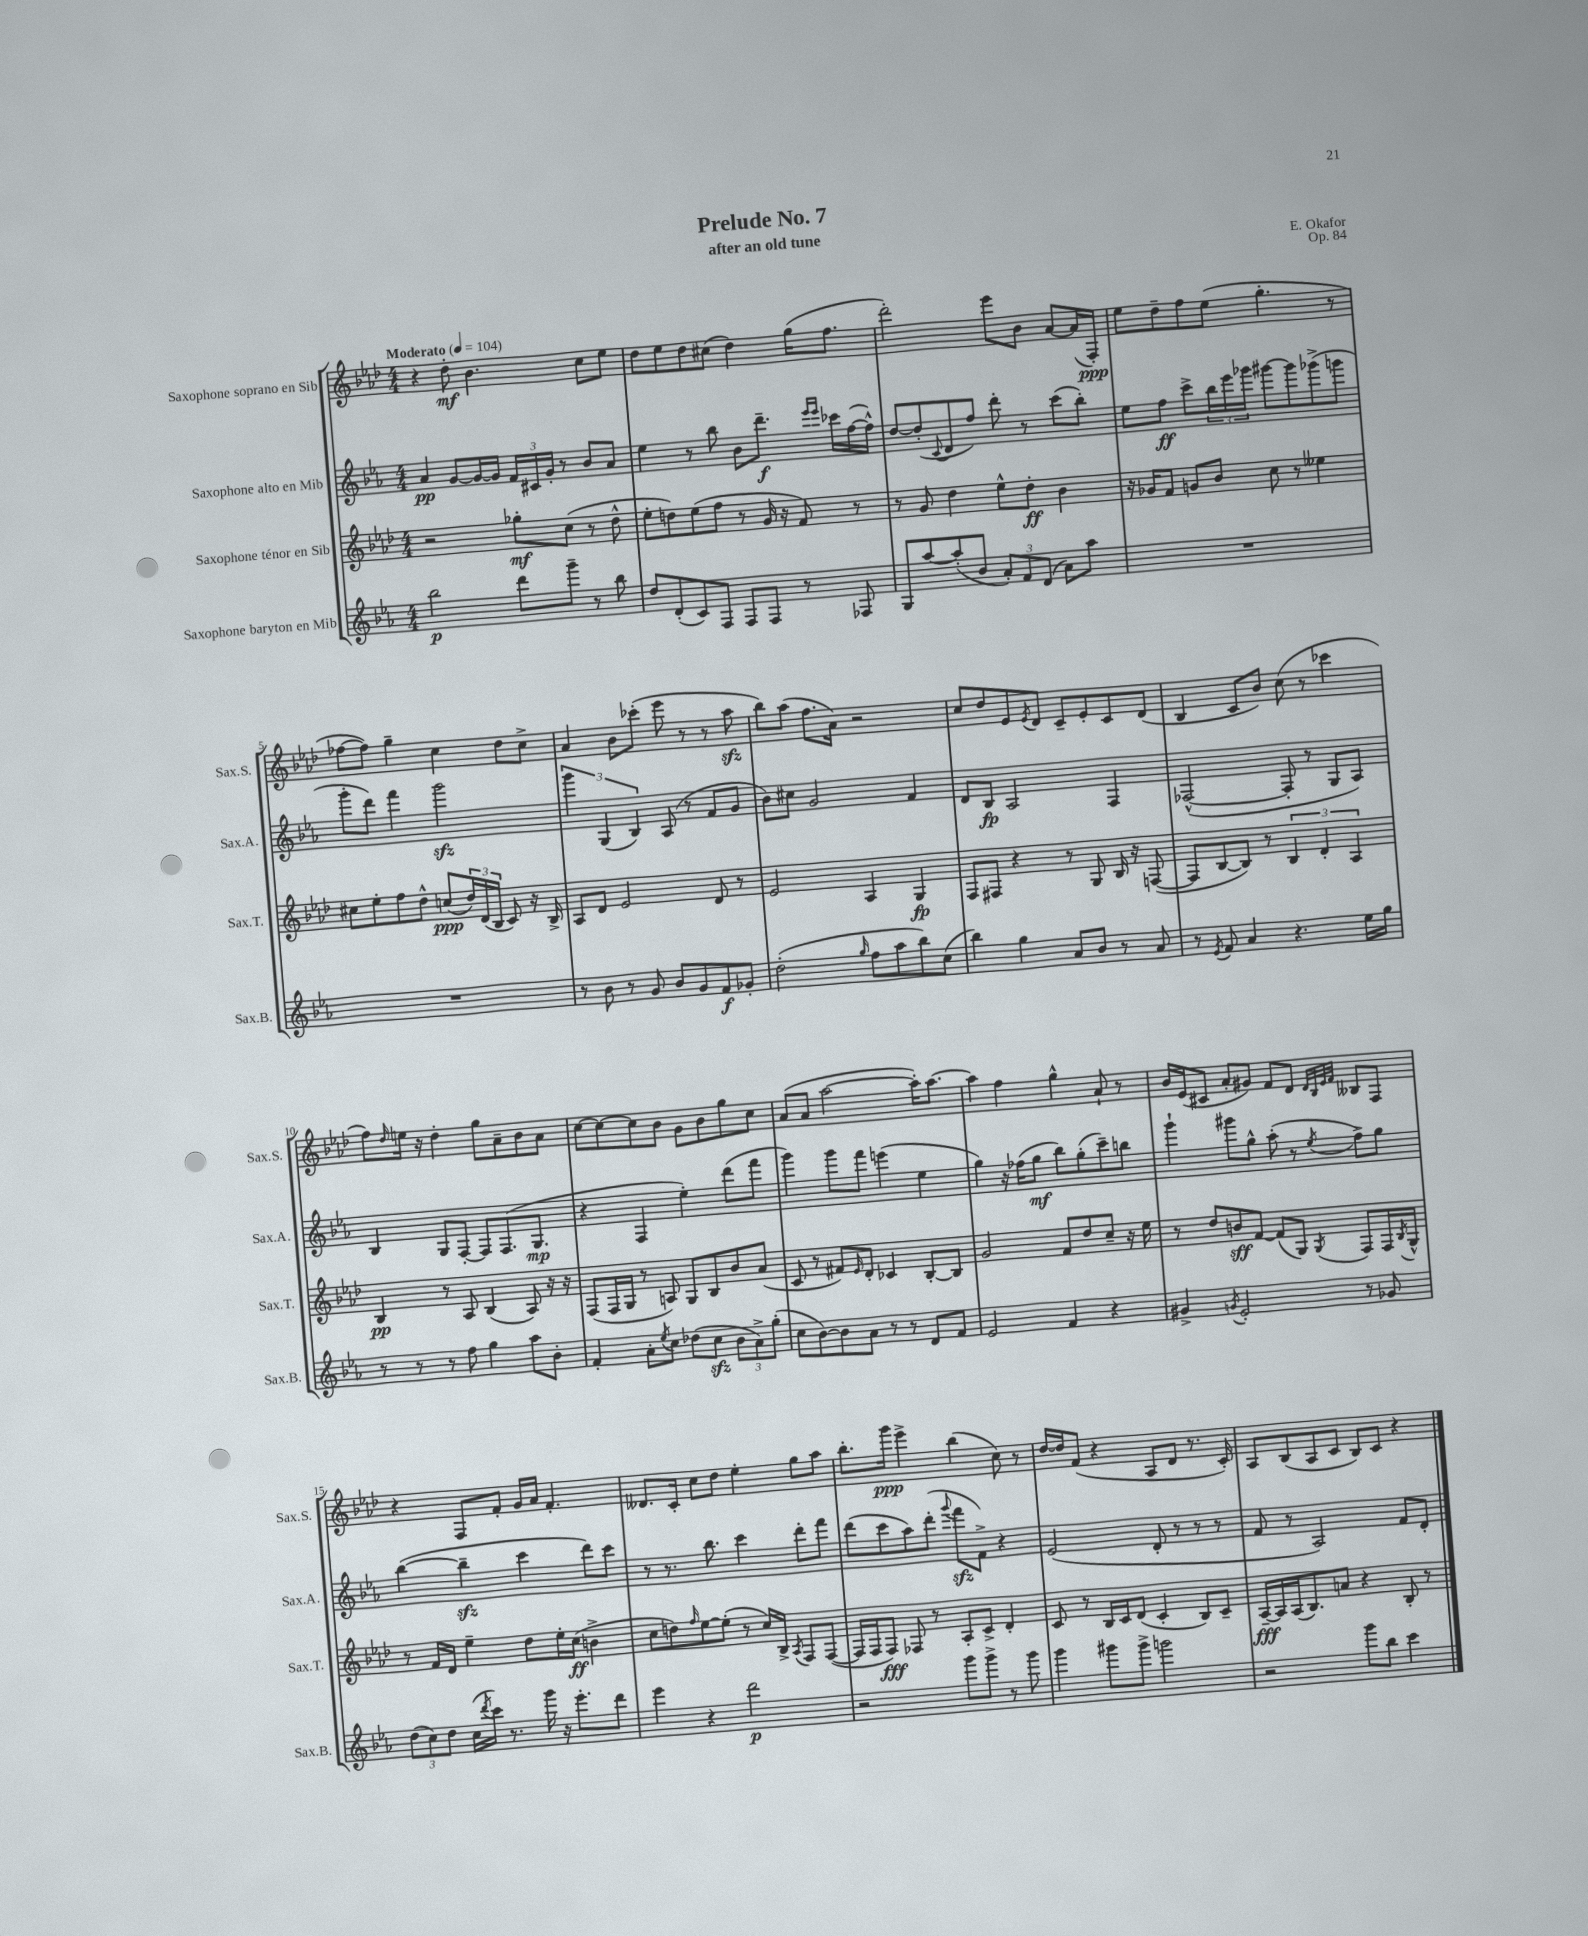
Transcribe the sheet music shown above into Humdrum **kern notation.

**kern	**dynam	**kern	**dynam	**kern	**dynam	**kern	**dynam
*part4	*part4	*part3	*part3	*part2	*part2	*part1	*part1
*staff4	*staff4	*staff3	*staff3	*staff2	*staff2	*staff1	*staff1
*I"Saxophone baryton en Mib	*	*I"Saxophone ténor en Sib	*	*I"Saxophone alto en Mib	*	*I"Saxophone soprano en Sib	*
*I'Sax.B.	*	*I'Sax.T.	*	*I'Sax.A.	*	*I'Sax.S.	*
*clefG2	*	*clefG2	*	*clefG2	*	*clefG2	*
*k[b-e-a-]	*	*k[b-e-a-d-]	*	*k[b-e-a-]	*	*k[b-e-a-d-]	*
*M4/4	*	*M4/4	*	*M4/4	*	*M4/4	*
*MM104	*	*MM104	*	*MM104	*	*MM104	*
=1	=1	=1	=1	=1	=1	=1	=1
!	!	!	!	!	!	!LO:TX:a:B:t=Moderato	!
2bb-\	p	2r	.	4a-/	pp	4r	.
.	.	.	.	[8g/L	.	8dd-'\	mf
.	.	.	.	16g/L_	.	4.b-\	.
.	.	.	.	16g/JJ]	.	.	.
8ddd\L	.	8gg-X'\L	mf	24f/LL	.	.	.
.	.	.	.	24c#X/	.	.	.
.	.	.	.	24g'/JJ	.	.	.
8ggg~\J	.	(8cc\J	.	8r	.	.	.
8r	.	8r	.	8b-/L	.	8cc\L	.
8bb-\	.	8dd-^^\	.	8a-/J	.	8ee-\J	.
=2	=2	=2	=2	=2	=2	=2	=2
8dd/L	.	8ee-'\L	.	4ee-\	.	8dd-\L	.
(8d'/	.	8ddn\)	.	.	.	8ee-\	.
8c/)	.	(8ee-\	.	8r	.	8dd-\	.
8F/J	.	8ff\J	.	8bb-\	.	(8cc#X\J	.
8F/L	.	8r	.	8b-\L	.	4dd-\)	.
8F/J	.	16g/	.	8.ddd~\J	f	.	.
.	.	16r	.	.	.	.	.
8r	.	8f/)	.	.	.	(16gg\KL	.
.	.	.	.	16qqeee-/LL	.	.	.
.	.	.	.	16qqeee-/JJ	.	.	.
.	.	.	.	16ccc-X\LL	.	8.ff\J	.
8F-X/	.	8r	.	([16ff\	.	.	.
.	.	.	.	16ff^^\JJ])	.	.	.
=3	=3	=3	=3	=3	=3	=3	=3
8G/L	.	8r	.	[8dd/L	.	2ddd-'\)	.
[8aa-/	.	8g/	.	(8dd'/]	.	.	.
.	.	.	.	8qqc/	.	.	.
(8aa-'/]	.	4dd-\	.	8d/	.	.	.
8b-/J	.	.	.	8ff/J)	.	.	.
12a-'/L)	.	8ee-^^\L	.	8ddd'\	.	8eee-\L	.
12f/	.	.	.	.	.	.	.
.	.	8dd-'\J	ff	8r	.	8b-\J	.
(12d/J	.	.	.	.	.	.	.
8a-\L)	.	4b-\	.	(8ccc\L	.	[8a-/L	.
8aa-\J	.	.	.	8bb-'\J)	.	(16a-/L]	.
.	.	.	.	.	.	16F'/JJ)	ppp
=4	=4	=4	=4	=4	=4	=4	=4
1r	.	16r	.	8ee-\L	.	8ee-\L	.
.	.	16g-X/KL	.	.	.	.	.
.	.	8f/J	.	8ff\J	ff	8dd-~\	.
.	.	8gn/L	.	8ccc^\L	.	8ff\	.
.	.	8b-/J	.	24bb-\L	.	(8ee-\J	.
.	.	.	.	24eee-\	.	.	.
.	.	.	.	24ggg-X\JJ	.	.	.
.	.	8cc\	.	[8ggg#X\L	.	4.gg'\	.
.	.	8r	.	8ggg#\]	.	.	.
.	.	4ee--X\	.	(8ggg-X^\	.	.	.
.	.	.	.	8gggn\J	.	8r	.
!!LO:LB:g=z
=5	=5	=5	=5	=5	=5	=5	=5
1r	.	8cc#X\L	.	8ggg'\L	.	[8ff-X\L	.
.	.	8ee-'\	.	8ddd\J)	.	8ff-\J])	.
.	.	8ff\	.	4fff\	.	4gg~\	.
.	.	8dd-^^\J	.	.	.	.	.
.	.	(8ccn/L	ppp	2gggzz\	.	4cc\	.
.	.	24dd-/L)	.	.	.	.	.
.	.	(24d-/	.	.	.	.	.
.	.	24B-/JJ	.	.	.	.	.
.	.	8c/)	.	.	.	8dd-\L	.
.	.	16r	.	.	.	8cc^\J	.
.	.	16B-^/	.	.	.	.	.
=6	=6	=6	=6	=6	=6	=6	=6
8r	.	8A-/L	.	6ggg\	.	4a-/	.
8b-\	.	8d-/J	.	.	.	.	.
.	.	.	.	(6G/	.	.	.
8r	.	2e-/	.	.	.	8b-\L	.
.	.	.	.	6B-/)	.	.	.
8g/	.	.	.	.	.	(8ccc-X'\J	.
8b-/L	.	.	.	(8A-/	.	8eee-\	.
8g/	.	.	.	8r	.	8r	.
8f/	f	8d-/	.	8f/L	.	8r	.
8g-X'/J	.	8r	.	8g/J	.	8aa-zz\	.
=7	=7	=7	=7	=7	=7	=7	=7
(2dd'\	.	2e-/	.	8b-\L)	.	8bb-\L)	.
.	.	.	.	8cc#X\J	.	(8aa-\J	.
.	.	.	.	2g/	.	8.ff\L	.
.	.	.	.	.	.	16a-\Jk)	.
16qqgg/	.	.	.	.	.	.	.
8ff\L	.	4A-/	.	.	.	2r	.
8aa-\	.	.	.	.	.	.	.
8bb-\)	.	4G/	fp	4f/	.	.	.
(8cc\J	.	.	.	.	.	.	.
=8	=8	=8	=8	=8	=8	=8	=8
4bb-\)	.	8F/L	.	8d/L	.	8cc/L	.
.	.	8F#X/J	.	8B-/J	fp	8dd-/	.
4gg\	.	4r	.	2A-/	.	8e-/	.
.	.	.	.	.	.	8qe-/	.
.	.	.	.	.	.	8d-/J	.
8a-/L	.	8r	.	.	.	8c~/L	.
8b-/J	.	8G/	.	.	.	8e-'/	.
8r	.	16B-/	.	4F/	.	8c/	.
.	.	16r	.	.	.	.	.
8a-/	.	([8Fn/	.	.	.	(8d-/J	.
=9	=9	=9	=9	=9	=9	=9	=9
8r	.	8F/L]	.	([2F-X^^/	.	4B-/	.
8qe-/	.	.	.	.	.	.	.
8f/	.	[8B-/	.	.	.	.	.
4a-/	.	8B-/J])	.	.	.	8c/L	.
.	.	8r	.	.	.	8b-/J)	.
4.r	.	6B-/	.	8F-'/]	.	(8cc\	.
.	.	.	.	8r	.	8r	.
.	.	6d-'/	.	.	.	.	.
.	.	.	.	8G/L	.	4ccc-X\	.
.	.	6A-/	.	.	.	.	.
16ee-\LL	.	.	.	8A-/J)	.	.	.
16gg\JJ	.	.	.	.	.	.	.
!!LO:LB:g=z
=10	=10	=10	=10	=10	=10	=10	=10
8r	.	4B-/	pp	4B-/	.	8ff\L)	.
.	.	.	.	.	.	16qqdd-/	.
8r	.	.	.	.	.	16een\Jk	.
.	.	.	.	.	.	16r	.
8r	.	8r	.	8G/L	.	4dd-'\	.
8ff\	.	8A-/	.	[8F'/J	.	.	.
4gg\	.	(4B-/	.	8F/L]	.	8gg\L	.
.	.	.	.	(8.F/	.	8a-~\	.
8aa-\L	.	8A-/)	.	.	.	8b-\	.
.	.	.	.	8.G/J	mp	.	.
8b-'\J	.	16r	.	.	.	8a-\J	.
.	.	16r	.	.	.	.	.
=11	=11	=11	=11	=11	=11	=11	=11
4f'/	.	(8F/L	.	4r	.	[8cc\L	.
.	.	16F/L	.	.	.	8cc\_	.
.	.	16G/JJ	.	.	.	.	.
8a-'\L	.	8r	.	4F/	.	8cc\]	.
8qee-/	.	.	.	.	.	.	.
8cc\J	.	8An/)	.	.	.	8b-\J	.
(8dd-X\L	.	8G/L	.	4ee-'\)	.	8g\L	.
8cczz\J	.	8B-/	.	.	.	8b-\	.
12b-\L	.	8b-/	.	(8ddd\L	.	8gg\	.
12a-^\)	.	.	.	.	.	.	.
.	.	(8a-/J	.	8fff\J	.	8cc\J	.
(12gg'\J	.	.	.	.	.	.	.
=12	=12	=12	=12	=12	=12	=12	=12
8cc\L	.	8c/	.	4ggg\)	.	(8a-/L	.
[8b-\)	.	8r	.	.	.	8a-/J	.
8b-\]	.	8f#X/L)	.	8ggg\L	.	[2aa-\	.
.	.	16qqe-/	.	.	.	.	.
8a-\J	.	8d-'/J	.	8fff\J	.	.	.
8r	.	4c-X/	.	(4eeen\	.	.	.
8r	.	.	.	.	.	.	.
8d/L	.	[8B-'/L	.	4ee-\	.	16aa-'\KL])	.
.	.	.	.	.	.	[8.aa-\J	.
8f/J	.	8B-/J]	.	.	.	.	.
=13	=13	=13	=13	=13	=13	=13	=13
2e-/	.	2g/	.	4gg\)	.	4aa-\]	.
.	.	.	.	16r	.	4ff\	.
.	.	.	.	(16ff-X\KL	.	.	.
.	.	.	.	8gg\J	mf	.	.
4f/	.	8f/L	.	8bb-\L)	.	4gg^^\	.
.	.	8dd-/	.	(8gg'\	.	.	.
4r	.	8cc~/J	.	8ccc~\)	.	8a-`/	.
.	.	16r	.	8bbn\J	.	8r	.
.	.	16ee-\	.	.	.	.	.
=14	=14	=14	=14	=14	=14	=14	=14
4g#X^/	.	8r	.	4ggg`\	.	16b-/LL	.
.	.	.	.	.	.	(16e-/J	.
.	.	8dd-/L	.	.	.	8c#X/J	.
8qgn/	.	.	.	.	.	.	.
2e-'/	.	8bn/	sff	8ggg#X\L	.	8a-'/L	.
.	.	[8f/J	.	8gg^^\J	.	8g#X/J)	.
.	.	(8f/L]	.	(8aa-'\	.	8f/L	.
.	.	8G/J)	.	8r	.	8d-/J	.
.	.	.	.	.	.	32qqd-/LLL	.
.	.	.	.	.	.	32qqB-/	.
.	.	.	.	.	.	32qqe-/	.
.	.	8qG/	.	8qee-/	.	32qqf/JJJ	.
8r	.	8F/L	.	8ff^\L)	.	8B--X/L	.
8g-X/	.	16F/L	.	8gg\J	.	8F/J	.
.	.	8qB-/	.	.	.	.	.
.	.	16G^^/JJ	.	.	.	.	.
!!LO:LB:g=z
=15	=15	=15	=15	=15	=15	=15	=15
(12dd\L	.	8r	.	([4bb-\	.	4r	.
12cc\)	.	.	.	.	.	.	.
.	.	16f/LL	.	.	.	.	.
12dd\J	.	.	.	.	.	.	.
.	.	16d-/JJ	.	.	.	.	.
(16cc\LL	.	4ee-~\	.	4bb-zz~\]	.	8F/L	.
8qddd/	.	.	.	.	.	.	.
16ccc\JJ)	.	.	.	.	.	.	.
8.r	.	.	.	.	.	8f'/J	.
.	.	8dd-\L	.	4ccc\	.	16g/LL	.
16ggg\	.	.	.	.	.	16a-/JJ	.
16r	.	16ee-'\L	.	.	.	4.f'/	.
8.eee-'\L	.	(16cc\JJ	ff	.	.	.	.
.	.	4bn^\	.	8ddd\L)	.	.	.
8ddd\J	.	.	.	8ccc\J	.	.	.
=16	=16	=16	=16	=16	=16	=16	=16
4eee-\	.	8cc\L	.	8r	.	8.d--X/L	.
.	.	8ddn\)	.	8.r	.	.	.
.	.	.	.	.	.	16c'/Jk	.
.	.	16qqff/	.	.	.	.	.
4r	.	[8ee-\	.	.	.	8cc\L	.
.	.	.	.	8.bb-\	.	.	.
.	.	(8ee-'\J]	.	.	.	8dd-\J	.
2ddd\	p	8r	.	4ccc\	.	4ee-'\	.
.	.	16cc/LL)	.	.	.	.	.
.	.	16B-^/JJ	.	.	.	.	.
.	.	8qA-/	.	.	.	.	.
.	.	8F/L	.	8ddd'\L	.	8gg\L	.
.	.	([8F/J	.	8fff\J	.	8aa-\J	.
=17	=17	=17	=17	=17	=17	=17	=17
2r	.	16F/LL]	.	(8ddd\L	.	8.bb-'\L	.
.	.	16F/J	.	.	.	.	.
.	.	8F/J)	fff	8ccc\	.	.	.
.	.	.	.	.	.	16ggg\Jk	ppp
.	.	8F-X/	.	8aa-\)	.	4eee-^\	.
.	.	8r	.	(8ddd'\J	.	.	.
.	.	.	.	8qqggg/	.	.	.
8ggg\L	.	8A-'/L	.	8fffzz\L	.	(4bb-\	.
8ggg^\J	.	8c^/J	.	8f^\J)	.	.	.
8r	.	4d-'/	.	4r	.	8cc\)	.
8ggg\	.	.	.	.	.	8r	.
=18	=18	=18	=18	=18	=18	=18	=18
4ggg\	.	8c/	.	(2e-/	.	[16dd-/LL	.
.	.	.	.	.	.	16dd-/J]	.
.	.	8r	.	.	.	(8f/J	.
8ggg#X\L	.	16B-/LL	.	.	.	4r	.
.	.	16c/J	.	.	.	.	.
8ggg#^\J	.	(8d-/J	.	.	.	.	.
2gggn\	.	4c'/	.	8d'/	.	8A-/L	.
.	.	.	.	8r	.	8d-/J	.
.	.	8B-/L)	.	8r	.	8.r	.
.	.	8c~/J	.	8r	.	.	.
.	.	.	.	.	.	16c'/)	.
=19	=19	=19	=19	=19	=19	=19	=19
2r	.	[16A-~/LL	fff	8f/	.	8A-/L	.
.	.	16A-/]	.	.	.	.	.
.	.	(16A-/J	.	8r	.	(8B-/	.
.	.	8.B-/)	.	.	.	.	.
.	.	.	.	2A-/)	.	8A-/	.
.	.	8an/J	.	.	.	8c/J	.
8ggg\L	.	4r	.	.	.	8B-/L)	.
8bb-\J	.	.	.	.	.	8c/J	.
4ccc\	.	8B-'/	.	8f/L	.	4r	.
.	.	8r	.	8d'/J	.	.	.
==	==	==	==	==	==	==	==
*-	*-	*-	*-	*-	*-	*-	*-
